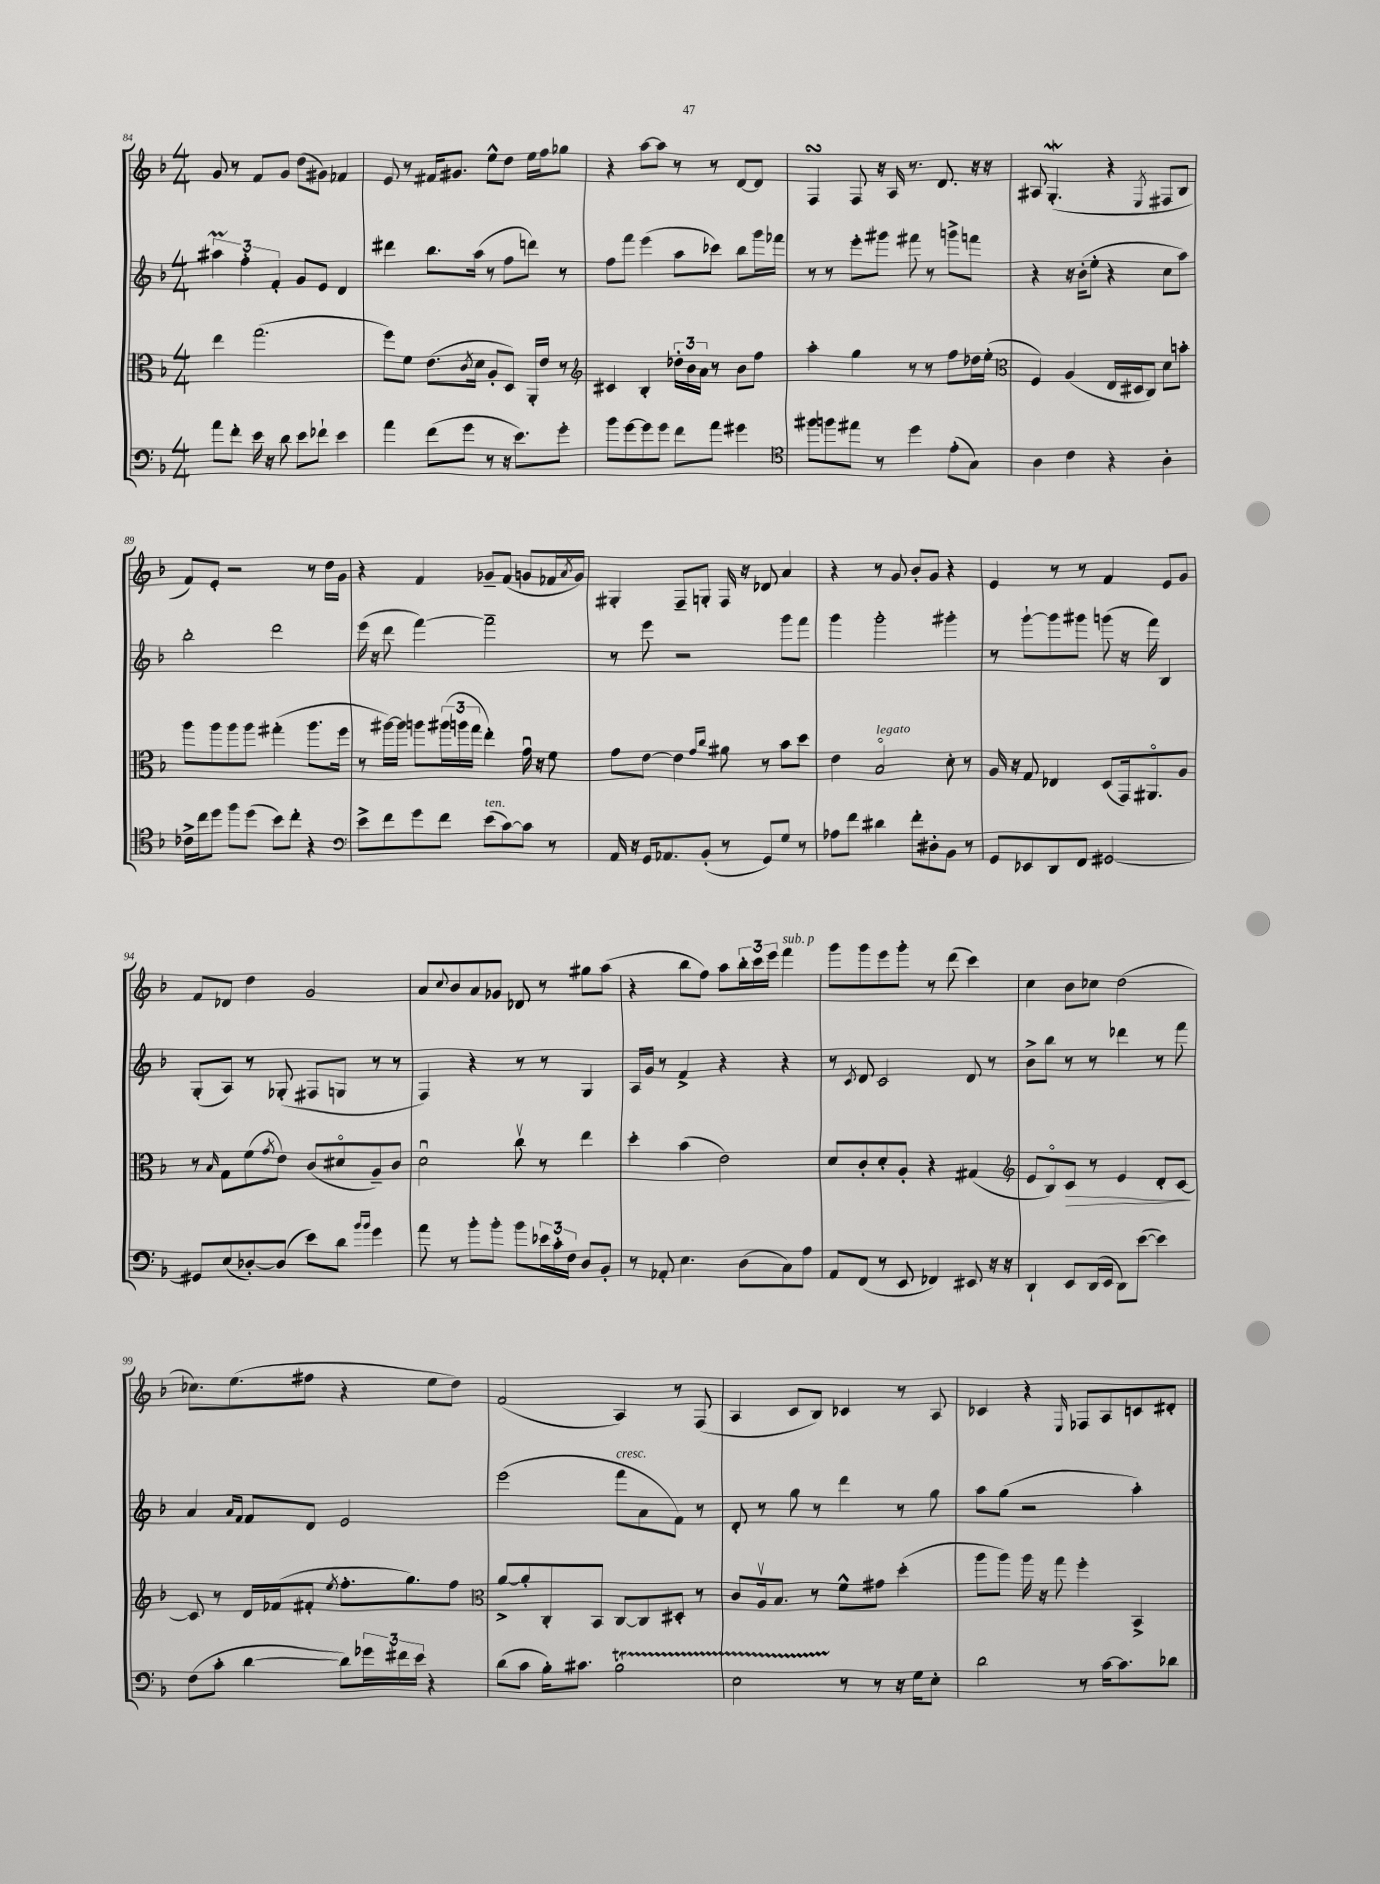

**kern	**kern	**kern	**kern
*staff4	*staff3	*staff2	*staff1
*clefF4	*clefC3	*clefG2	*clefG2
*k[b-]	*k[b-]	*k[b-]	*k[b-]
*M4/4	*M4/4	*M4/4	*M4/4
8a	4ee	6aa#	8g
8f'	.	.	8r
.	.	6ff'	.
16e	(2.gg	.	8f
16r	.	.	.
.	.	6f'	.
8d	.	.	8g
8e	.	8g	(8dd
8f-`	.	8e	8g#)
4e	.	4d	4f-
=	=	=	=
4a	8ff)	4ddd#	8e
.	8f	.	8r
(8f	(8.e	8.bb-	16f#
.	.	.	8.g#
8g	.	.	.
.	8qc	.	.
.	16d	(16aa	.
8r	8A'	8r	8ee^^
16r	8D)	8ff	8dd
8.e)	.	.	.
.	16AA'	8ddd)	16ee
.	16e	.	16ff
8g'	8r	8r	8gg-
=	=	=	=
*	*clefG2	*	*
8b-	4c#	8ff	4r
[8g	.	8fff	.
8g]	4B-'	(4eee	[8aa
8g	.	.	8aa]
8f	24dd-'	8aa	8r
.	24b-	.	.
.	24a	.	.
8a	8r	8ccc-)	8r
4g#	8b-	8bb-	[8d
.	8ff	16ggg	8d]
.	.	16fff-	.
=	=	=	=
*clefC4	*	*	*
8ff#	4aa'	8r	4F
8ff	.	8r	.
8ee#	4gg	8eee'	8F
8r	.	8ggg#	16r
.	.	.	16A
4dd	8r	8fff#	8.r
.	8r	8r	.
.	.	.	8.d
(8e'	8ff	8ggg^	.
8G)	16dd-	8fff	16r
.	(16ee'	.	16r
=	=	=	=
*	*clefC3	*	*
4A	4F)	4r	8A#
.	.	.	(4.G'
4c	(4A	16r	.
.	.	(16b-'	.
.	.	8ee'	.
4r	16E	4r	4r
.	16D#	.	.
.	8C)	.	.
.	.	.	8qE
4A'	8d	8cc	8F#
.	8b'	8aa)	8B-
=	=	=	=
16c-^	8aa	2bb-'	8f)
16cc	.	.	.
8dd	8aa	.	8e'
8ff	8aa	.	2r
(8dd	8aa	.	.
8b-)	(4gg#'	2ddd	.
8cc'	.	.	.
4r	8.aa	.	8r
.	.	.	16dd
.	16ff	.	16g
=	=	=	=
*clefF4	*	*	*
8e^	8r	(16eee	4r
.	.	16r	.
8f	[16aa#)	8ddd	.
.	16aa#]	.	.
8g	8aa	[4fff)	4f
8f	(24aa#	.	.
.	24aa	.	.
.	24gg	.	.
(8e	4ee')	2fff~]	8g-~
[8c)	.	.	(8f
8c]	16gu	.	8g
.	16r	.	.
8r	8f	.	16f-
.	.	.	8qa
.	.	.	16g)
=	=	=	=
16AA	8g	8r	4G#'
16r	.	.	.
16GG	[8e	8eee	.
8.AA-	.	.	.
.	4e]	2r	8F~
(8BB-'	.	.	8G'
.	16qqg	.	.
.	16qqcc	.	.
8r	8a#	.	16F
.	.	.	16r
8GG)	8r	.	8d-
8G	8b-	8ggg	4a
8r	8dd	8fff	.
=	=	=	=
8A-	4e	4ggg	4r
8f	.	.	.
4d#	2B-o	2ggg'	8r
.	.	.	8g
8f'	.	.	8b-'
8D#'	.	.	8g
8BB-	8d'	4ggg#'	4r
8r	8r	.	.
=	=	=	=
8GG	16A	8r	4e
.	16r	.	.
8EE-	8G	[8ggg`	.
8DD	4E-	8ggg]	8r
8FF	.	8ggg#	8r
[2GG#	(8D	(8ggg	4f
.	16GG)	16r	.
.	8.AA#o	16fff)	.
.	.	4B-	8e
.	8A	.	8g
=	=	=	=
8GG#]	8r	(8G'	8f
.	16qqB-	.	.
(8E	8G	8A)	8d-
[8D-')	(8f	8r	4dd
.	8qg	.	.
(8D-]	8e)	(8G-'	.
8e)	(8c	8F#	2g
8d	8d#o	8G	.
16qqb-	.	.	.
16qqb-	.	.	.
4g	8A~)	8r	.
.	8c	8r	.
=	=	=	=
8a	2du	4F)	8a
.	.	.	8qqcc
8r	.	.	8b-
8b-'	.	4r	8a
8b-'	.	.	8g-
8b-	8ccv	8r	8d-
24e-	8r	8r	8r
24c'	.	.	.
24F	.	.	.
8D	4ee	4G	8gg#
8BB-'	.	.	(8aa
=	=	=	=
8r	4dd'	16A	4r
.	.	16g	.
8AA-'	.	8r	.
4.E	(4b-	4f^	8bb-
.	.	.	8ff)
.	2e)	4r	8aa
(8D	.	.	24bb-'
.	.	.	24ccc
.	.	.	24eee
8C)	.	4r	4fff
8A	.	.	.
=	=	=	=
8AA	8d	8r	8ggg
.	.	8qc	.
(8FF	8c'	8d	8ggg
8r	8d'	2c	8eee
8EE	8A'	.	8ggg'
4FF-)	4r	.	8r
.	.	.	(8ddd
8EE#	(4G#	8d	4ccc)
16r	.	8r	.
16r	.	.	.
=	=	=	=
*	*clefG2	*	*
4DD`	8e	8b-^	4cc
.	8B-o)	8bb-	.
8EE	8c	8r	8b-
(16DD	8r	8r	8cc-
16EE	.	.	.
8DD)	4e	4ddd-	(2dd
([8e	.	.	.
4e])	8d'	8r	.
.	[8c	8fff	.
=	=	=	=
(8F	8c]	4a	8.cc-)
8c'	8r	.	.
.	.	.	(8.ee
.	.	16qqa	.
.	.	16qqf	.
[4d	16d	8f	.
.	(16f-	.	.
.	8f#'	8d	8ff#
.	8qee	.	.
8d])	8.ff'	2e	4r
24g-	.	.	.
24f#	.	.	.
.	8.gg)	.	.
24e	.	.	.
4r	.	.	8ee
.	8ff	.	8dd)
=	=	=	=
*	*clefC3	*	*
(8d	[8a^	(2eee	(2f
8c	8a']	.	.
16B-')	8C'	.	.
8.c#	.	.	.
.	8BB-	.	.
2B-	[8C	8fff	4A)
.	8C]	8a	.
.	8D#'	8f)	8r
.	8r	8r	(8F
=	=	=	=
2E	8c	8d'	4A
.	16Av	8r	.
.	8.B-	.	.
.	.	8gg	8c
.	8r	8r	8B-)
8r	8f^^	4ddd	4c-
8r	8g#	.	.
16r	(4dd'	8r	8r
16G	.	.	.
8E'	.	8gg	8A
=	=	=	=
2d	8aa	8aa	4c-
.	8aa)	(8gg	.
.	16aa	2r	4r
.	16r	.	.
.	8gg	.	.
.	.	.	16qqE
8r	4ff'	.	8F-
[16c	.	.	8A
8.c]	.	.	.
.	4BB-^	4aa')	8c
8d-	.	.	8d#'
==	==	==	==
*-	*-	*-	*-
